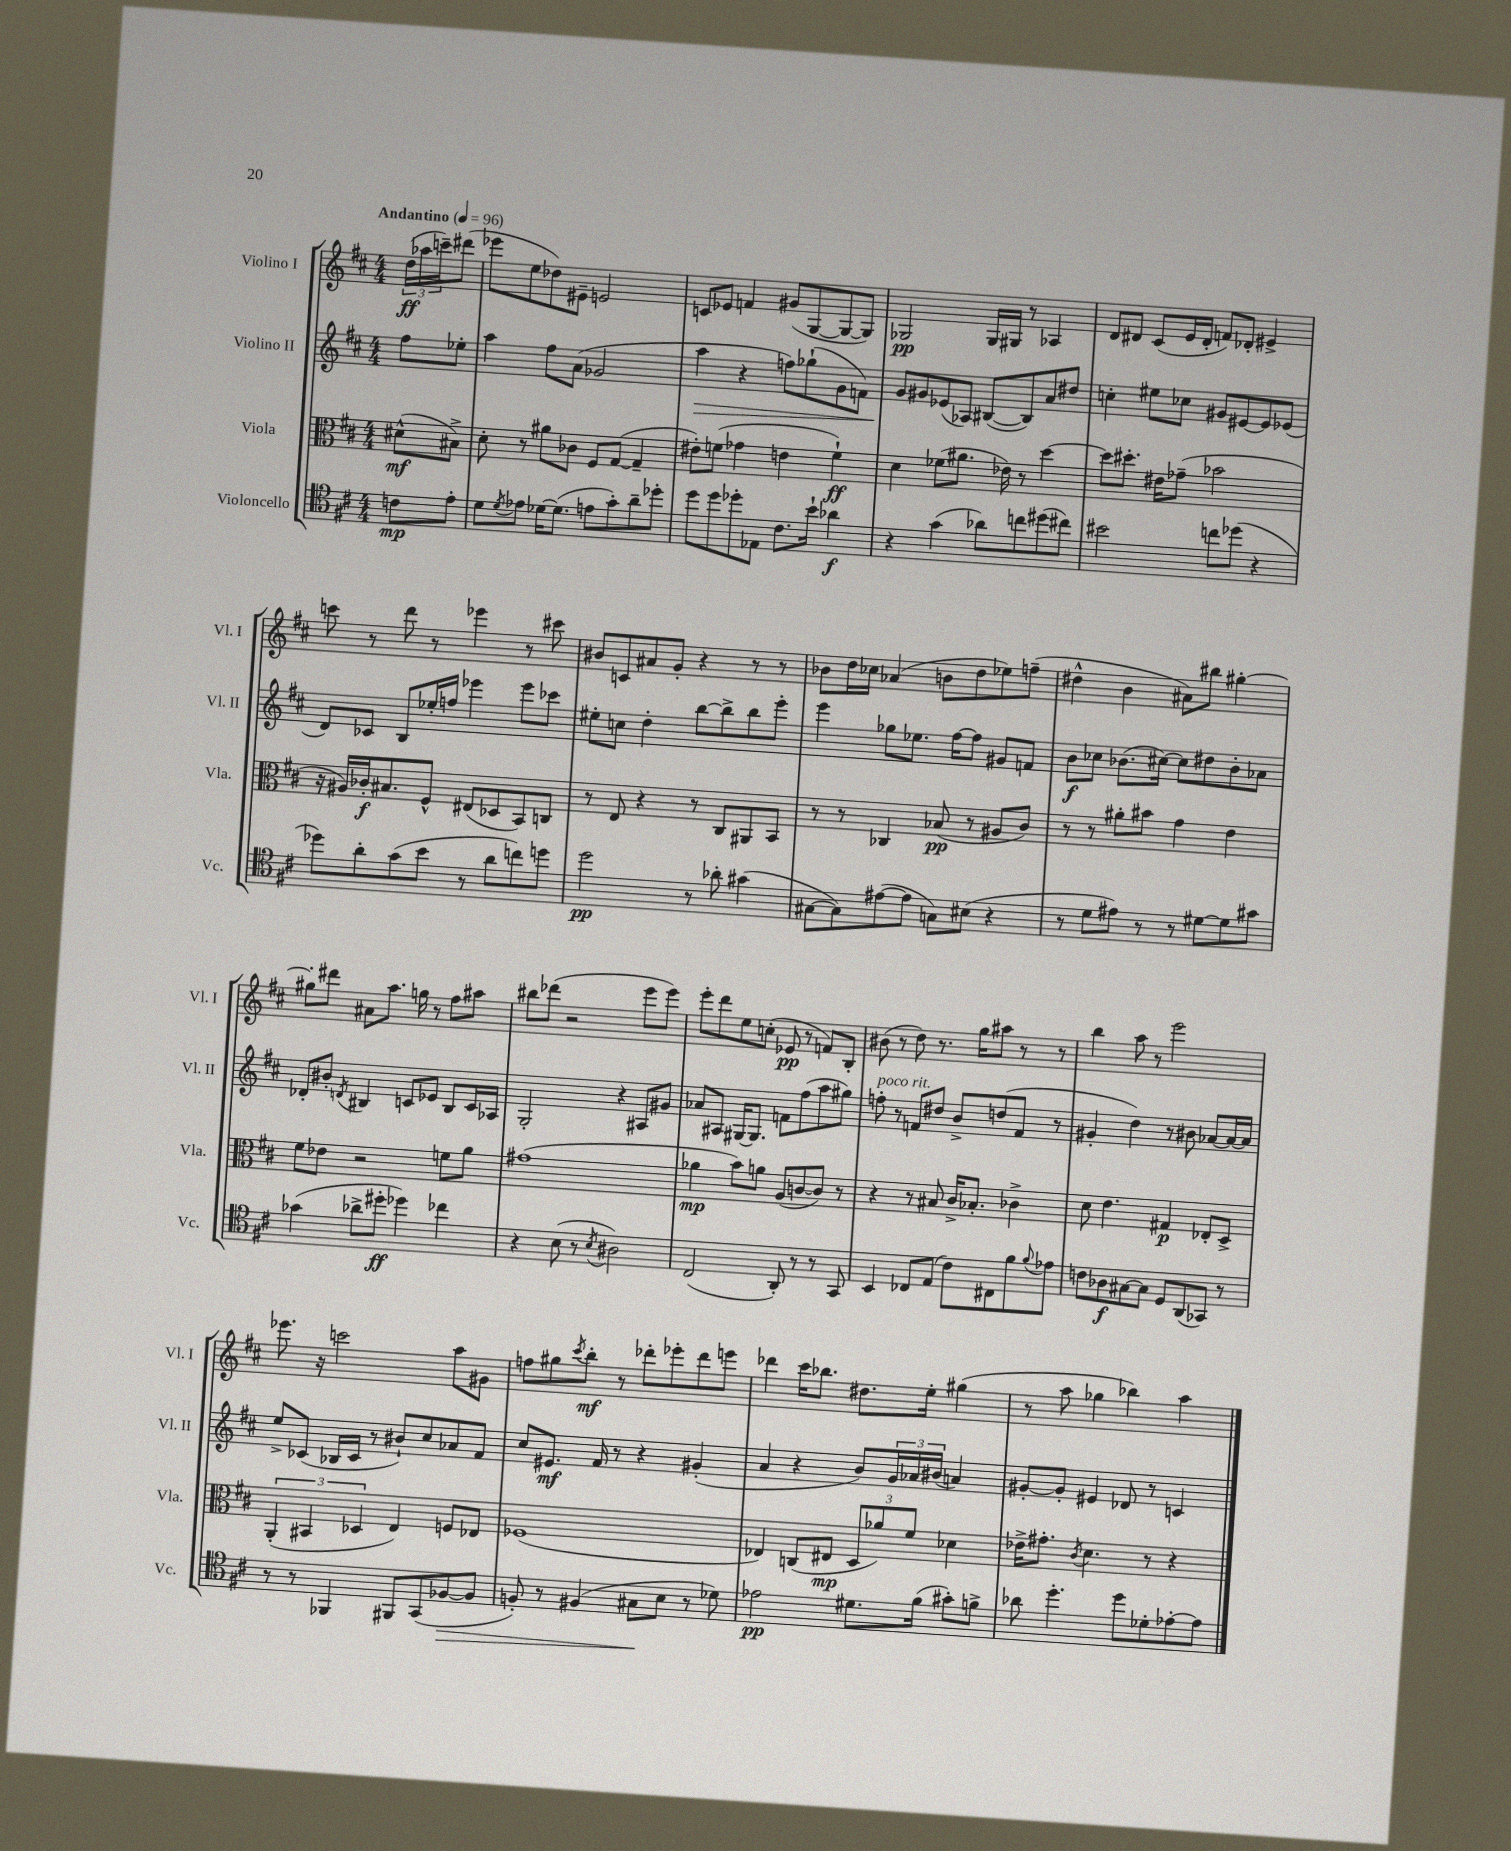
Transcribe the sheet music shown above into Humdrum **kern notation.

**kern	**kern	**kern	**kern
*staff4	*staff3	*staff2	*staff1
*clefC4	*clefC3	*clefG2	*clefG2
*k[f#c#]	*k[f#c#]	*k[f#c#]	*k[f#c#]
*M4/4	*M4/4	*M4/4	*M4/4
*MM96	*MM96	*MM96	*MM96
8c	(8d#^^	8ff#	(24dd
.	.	.	24aa-
.	.	.	24ccc~)
8e'	8B#^)	8ee-'	(8ddd#
=	=	=	=
8d	8d'	4aa	8eee-
8qd	.	.	.
8e-	8r	.	8ee
[16d-	8a#	8ff#	8dd-)
(8.d-]	.	.	.
.	8c-	(8a	8e#~
8e	8F#	2g-	2e
8g')	([8G	.	.
8a~	4G~]	.	.
8dd-'	.	.	.
=	=	=	=
8dd	8e#')	4aa	8c
8dd	(8f	.	8e-
8dd-'	4g-	4r	4f
8E-	.	.	.
8.c#	4e	8ff)	(8g#
.	.	(8gg-`	[8G
16b`	.	.	.
4a-	4f`)	8g	8G_
.	.	8f)	8G])
=	=	=	=
4r	4d	8g	2G-
.	.	8g#	.
(4g	(8f-	(8e-	.
.	8.a#	8A-)	.
8a-)	.	([8B#	16G-
.	16e-)	.	16G#
8cc	8r	8B#])	8r
(8dd#	[4dd	8a	4A-
8cc#)	.	8dd#	.
=	=	=	=
2b#	8dd]	4cc'	8d
.	8.dd#'	.	8d#
.	.	8ee#	(8c#
.	16e#	.	.
.	(8g-~	8cc-	16e
.	.	.	16d#'
8cc	2b-	8g#	8f)
(8dd-	.	[8e#	8d-'
4r	.	8e#]	4e#^
.	.	(8e-	.
=	=	=	=
8dd-)	16r	8d)	8ccc
.	16A#)	.	.
8a'	16c-'	8c-	8r
.	8.B#	.	.
(8g	.	8B	8ddd
8b	8F#^^	16ee-'	8r
.	.	16ff	.
8r	(8E#	4eee-	4eee-
8a	8D-	.	.
8cc)	8BB)	8eee-	8r
8dd	8C	8ccc-	8ccc#
=	=	=	=
2dd	8r	8ee#'	8b#
.	8E	8cc	8c
.	4r	4dd'	8a#
.	.	.	8g'
8r	8r	[8bb	4r
8a-'	8C#	8bb^]	.
(4g#	8AA#	8bb	8r
.	8BB	8eee'	8r
=	=	=	=
[8G#	8r	4eee	8b-
8G#])	8r	.	16dd
.	.	.	16cc-
([8e#	4C-	8gg-	(4a-
8e#]	.	8.ee-	.
8G)	(8B-	.	8b
.	.	[16ff#	.
(8B#	8r	8ff#]	8dd
4r	8A#	8g#	8ee-)
.	8c#)	8f	(8ff~
=	=	=	=
8r	8r	8b	4dd#^^
8d	8r	8cc-	.
8e#)	8a#'	(8.b-	4b
8r	8b#	.	.
.	.	[16cc#)	.
8r	4g	8cc#]	8a#)
[8d#	.	8dd#	8bb#
8d#]	4e	8b-'	[4gg#'
8g#	.	8a-	.
=	=	=	=
(4g-	8f#	8d-'	8gg#']
.	8e-	8b#'	8ddd#
.	.	8qd	.
8a-^	2r	4B#	8a#
8dd#'	.	.	8.aa
4dd-)	.	8c	.
.	.	.	16gg
.	.	8e-	8r
4cc-	8f	8B#	8ff#
.	8a	16c	8aa#
.	.	16A-	.
=	=	=	=
4r	(1g#	2G'	8bb#
.	.	.	(8ddd-
(8B	.	.	2r
8r	.	.	.
8qB	.	.	.
2A#)	.	4r	.
.	.	8A#	8eee
.	.	8g#	8eee)
=	=	=	=
(2C#	4a-	8a-	8eee'
.	.	8A#	8ddd
.	8b)	[16G#	8ee
.	.	8.G#]	.
.	8a	.	(8cc'
8AA')	(8A	8f	8e-
8r	[8c	(8ff#	8r
8r	8c])	8aa	8f)
8GG	8r	8gg#)	8B'
=	=	=	=
4BB	4r	8ff'	(8b#
.	.	8r	8r
8C-	8r	8f	8dd)
(8E	8B#	8dd#	8.r
8c#)	16c#^	8b^	.
.	8.B-'	.	16gg
8C#	.	(8dd	8aa#
8f#	4c-^	8f	8r
8qqf#	.	.	.
8e-	.	8r	8r
=	=	=	=
8c	8d	4g#'	4bb
8A-	4.e	.	.
[8G#	.	4dd)	8aa
8G#]	.	.	8r
8D	4G#	8r	2eee
(8AA	.	8b#	.
8GG-)	8E-'	[8a-	.
8r	8D^	16a-_	.
.	.	16a-]	.
=	=	=	=
8r	(6AA'	8ee^	8.eee-
8r	.	(8c-	.
.	6BB#	.	.
.	.	.	16r
4FF-	.	16B-	2ccc
.	.	16c-	.
.	6D-	.	.
.	.	8r	.
8FF#	4E)	8b#`)	.
(8GG	.	8cc#	.
[8F-	8F	8a-	8aa
8F-]	8E-	8f#	8g#
=	=	=	=
8F')	(1F-	8cc#	8ff
8r	.	8.e#	8gg#
.	.	.	8qccc#
(4F#	.	.	8bb'
.	.	16f#	.
.	.	8r	8r
8G#	.	4r	8ddd-'
8B	.	.	8eee-'
8r	.	(4g#'	8ddd-
8d-)	.	.	8eee
=	=	=	=
2e-	4E-)	4a	4ddd-
.	(8C	4r	16ccc#
.	.	.	8.bb-
.	8E#	.	.
8.d#	12D	8b)	8.dd#
.	12a-)	.	.
.	.	24g	.
.	12f#	24a-	.
(16f#	.	.	16ee'
.	.	(24b#	.
8g#')	4d-	4a)	(4gg#
8f^	.	.	.
=	=	=	=
8a-	16e-^	[8g#'	8r
.	8.g#'	.	.
4.dd'	.	8g#']	8aa
.	8qc#	.	.
.	4.d	4e#	4gg-
8dd	.	8d-	4bb-)
8d-'	8r	8r	.
[8e-'	4r	4c	4aa
8e-]	.	.	.
==	==	==	==
*-	*-	*-	*-
